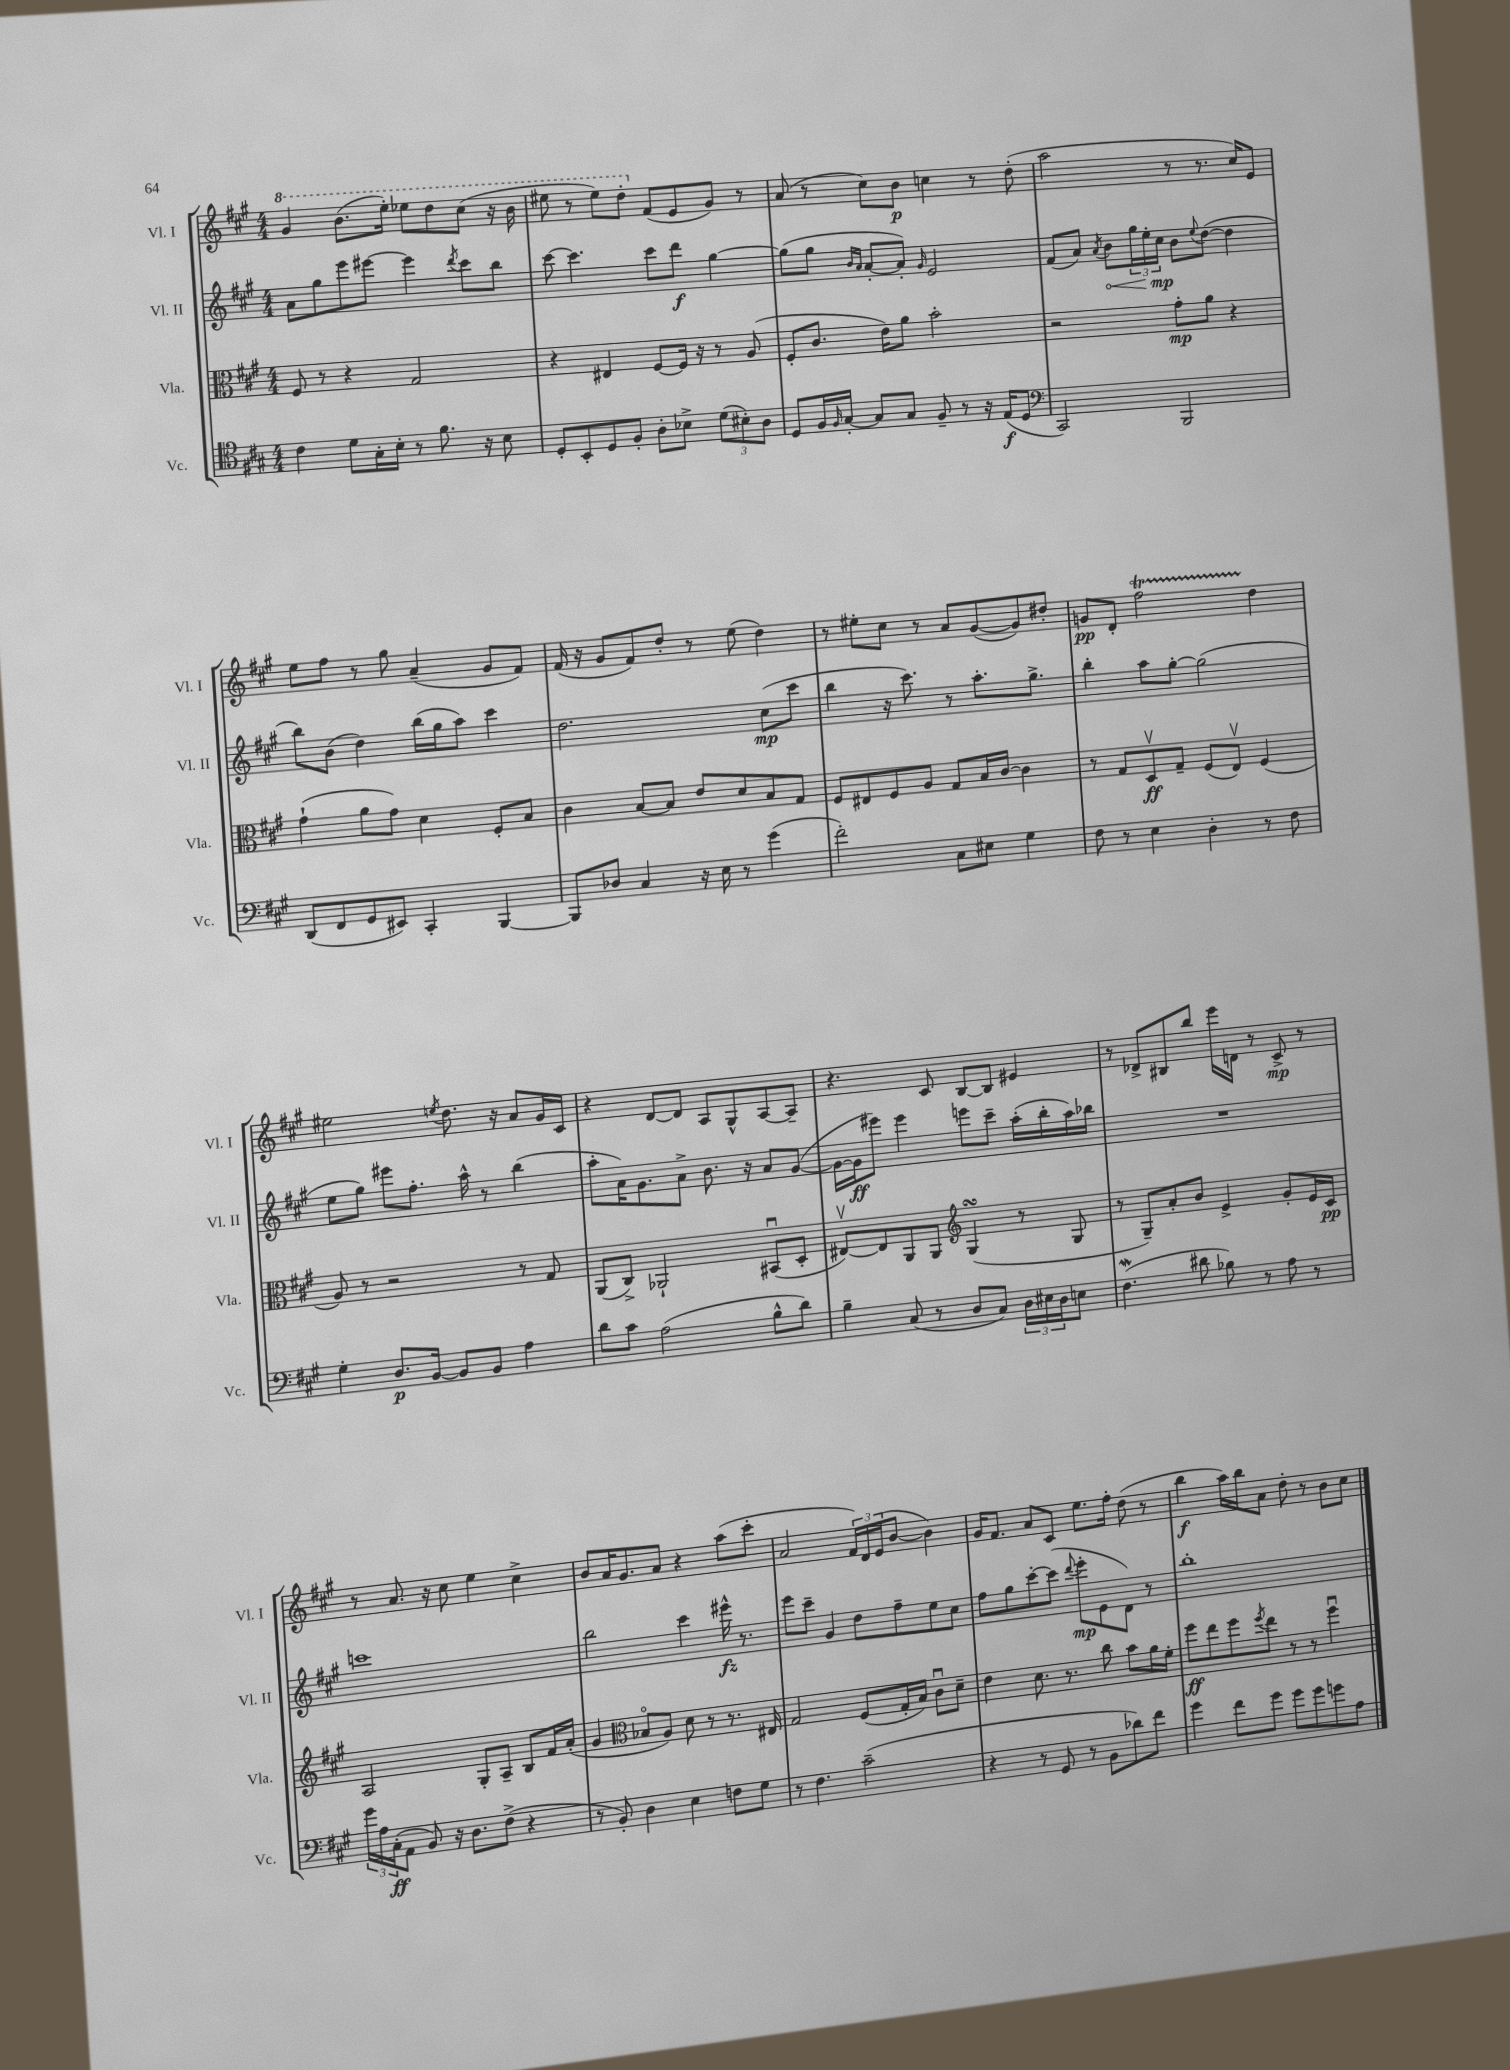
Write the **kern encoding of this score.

**kern	**kern	**kern	**kern
*staff4	*staff3	*staff2	*staff1
*clefC4	*clefC3	*clefG2	*clefG2
*k[f#c#g#]	*k[f#c#g#]	*k[f#c#g#]	*k[f#c#g#]
*M4/4	*M4/4	*M4/4	*M4/4
4c#	8F#	8a	4gg#
.	8r	8gg#	.
8d	4r	8eee	(8.bb
16G#'	.	[8eee#	.
16B'	.	.	16eee')
8r	2G#	4eee#]	8eee-
8.f#	.	.	8ddd
.	.	8qddd	.
.	.	8ccc#	(8ccc#
16r	.	.	.
8B	.	8bb	16r
.	.	.	16bb
=	=	=	=
8D'	4r	[8ccc#	8eee#
8BB'	.	4.ccc#]	8r
8D	4E#	.	8eee#)
8F#'	.	.	8ddd'
8A'	[8F#	8ccc#	(8f#
8B-^	16F#]	8ddd	8e
.	16r	.	.
(12d	8r	[4gg#	8g#)
12B#')	.	.	.
.	(8A	.	8r
12A	.	.	.
=	=	=	=
8D	8F#'	(8gg#]	(8a
16F#	8.c#	8gg#	8r
16qqF#	.	.	.
[16G#'	.	.	.
.	.	16qqb	.
.	.	16qqa	.
8G#]	.	[8a'	8cc#)
.	16e)	.	.
8G#	8a	8a'])	8b
.	.	16qqg#	.
8F#~	2b'	2e	4cc
8r	.	.	.
16r	.	.	8r
(16E	.	.	.
8D	.	.	(8dd'
=	=	=	=
*clefF4	*	*	*
2CC#)	2r	(8f#	2aa
.	.	8a)	.
.	.	8qa	.
.	.	8b	.
.	.	24gg#	.
.	.	24ee'	.
.	.	24cc#	.
2BBB	8g#'	8b	8r
.	.	8qqee	.
.	8a	([8dd	8.r
.	4r	4dd]	.
.	.	.	16cc#)
.	.	.	8e
=	=	=	=
(8DD	(4g#`	8bb)	8ee
8FF#	.	(8b	8ff#
8GG#	8a	4dd)	8r
8EE#)	8g#)	.	8gg#
4CC#'	4d	(16bb	(4a~
.	.	16gg#	.
.	.	8aa)	.
[4BBB	8F#'	4ccc#	8g#
.	8B	.	8f#)
=	=	=	=
8BBB]	4c#	2.dd	(16f#
.	.	.	16r
8D-	.	.	8g#
4C#	[8B	.	8f#)
.	8B]	.	8dd'
16r	8e	.	8r
16E	.	.	.
8r	8d	.	(8ee
(4g#	8B	(8cc#	4dd)
.	8G#	8ccc#	.
=	=	=	=
2f#')	8F#	4bb	8r
.	8E#	.	8ee#'
.	8F#	16r	8cc#
.	.	8.ccc#)	.
.	8A	.	8r
8C#	8G#	8r	8a
8E#	16B	8.aa'	([8g#
.	[16c#	.	.
4G#	4c#]	.	8g#])
.	.	8.gg#^	.
.	.	.	8dd#'
=	=	=	=
8F#	8r	4bb'	8g
8r	8G#	.	8d'
4E	8Dv	8aa	2ff#
.	8G#~	[8gg#'	.
4D'	(8F#	(2gg#]	.
.	8Ev)	.	.
8r	(4F#	.	4dd
8F#	.	.	.
=	=	=	=
4G#'	8A)	8ee	2ee#
.	8r	8gg#)	.
8.D	2r	8eee#	.
.	.	8.ff#'	.
[16BB	.	.	.
.	.	.	8qee
8BB]	.	.	8.dd
.	.	16aa^^	.
8BB	.	8r	.
.	.	.	16r
4A	8r	(4bb	8a
.	8G#	.	16g#
.	.	.	16c#
=	=	=	=
8d	(8AA	8aa'	4r
8c#	8C#^)	16a)	.
.	.	8.g#	.
(2A	2AA-`	.	[8d
.	.	8a^	8d]
.	.	8.b	8A
.	.	.	8G#^^
.	.	16r	.
8B^^	(8BB#u	8a	[8A
8d)	8D'	([8g#	8A~]
=	=	=	=
4B~	[8E#v)	16g#_	4.r
.	.	16g#]	.
.	8E#]	8eee#)	.
(8C#	8AA	4eee#	.
8r	8AA	.	8c#
*	*clefG2	*	*
8D	(4G#	8eee	[8B
8C#)	.	8ccc#~	8B]
24D	8r	(16aa'	4e#
24E#	.	.	.
.	.	16bb'	.
24D	.	.	.
8E	8G#	16aa)	.
.	.	16bb-	.
=	=	=	=
(4.F#	8r	1r	8r
.	8G#~)	.	8d-^
.	8a'	.	8B#
8d#	8b	.	8bb
8B-)	4e^	.	16eee
.	.	.	16d
8r	.	.	8r
8A	8g#'	.	8c#^
8r	16e	.	8r
.	16c#	.	.
=	=	=	=
24g#	2A	1ccc	8r
24A	.	.	.
(24C#'	.	.	.
8AA	.	.	8.a
8BB)	.	.	.
.	.	.	16r
16r	.	.	8cc#
8.D	.	.	.
.	8G#'	.	4ee
(8F#^	8A~	.	.
4r	8B	.	4cc#^
.	16f#	.	.
.	(16a'	.	.
=	=	=	=
8r	4g#	2bb	8b
8BB')	.	.	16a
.	.	.	8.g#
*	*clefC3	*	*
4D	8B-o	.	.
.	8A)	.	8a
4E	8d	4ccc#	4r
.	8r	.	.
8F	8.r	16eee#^^	(8aa
.	.	8.r	.
8G#	.	.	8ccc#'
.	16E#	.	.
=	=	=	=
8r	2G#	8eee	2a
4.F#	.	8ccc#~	.
.	.	4g#	.
(2c#~	(8F#	8dd	24f#)
.	.	.	24d
.	.	.	(24e
.	16G#'	8ff#~	[8b
.	16B)	.	.
.	8c#u	8ee	4b])
.	8d~	8cc#	.
=	=	=	=
4r	4e	8ff#	16g#
.	.	.	8.f#
.	.	8gg#	.
8r	8.d	[8ccc#'	8a
8GG#	.	(8ccc#]	8c#
.	8.r	.	.
.	.	8qqddd	.
8r	.	8eee'	8.ee
8BB	8cc#	8e	.
.	.	.	16ff#'
8d-)	8b	8d)	(8dd
8f#	16a	8r	8r
.	16f#'	.	.
=	=	=	=
4g#	8ff#	1bb'	4bb
.	8ee	.	.
8f#	8ff#	.	16aa)
.	.	.	16bb
.	8qff#	.	.
8g#	8ee	.	8a
8g#	8r	.	8dd'
8g#	8r	.	8r
8g	4ff#u	.	8b
8A	.	.	8cc#
==	==	==	==
*-	*-	*-	*-
